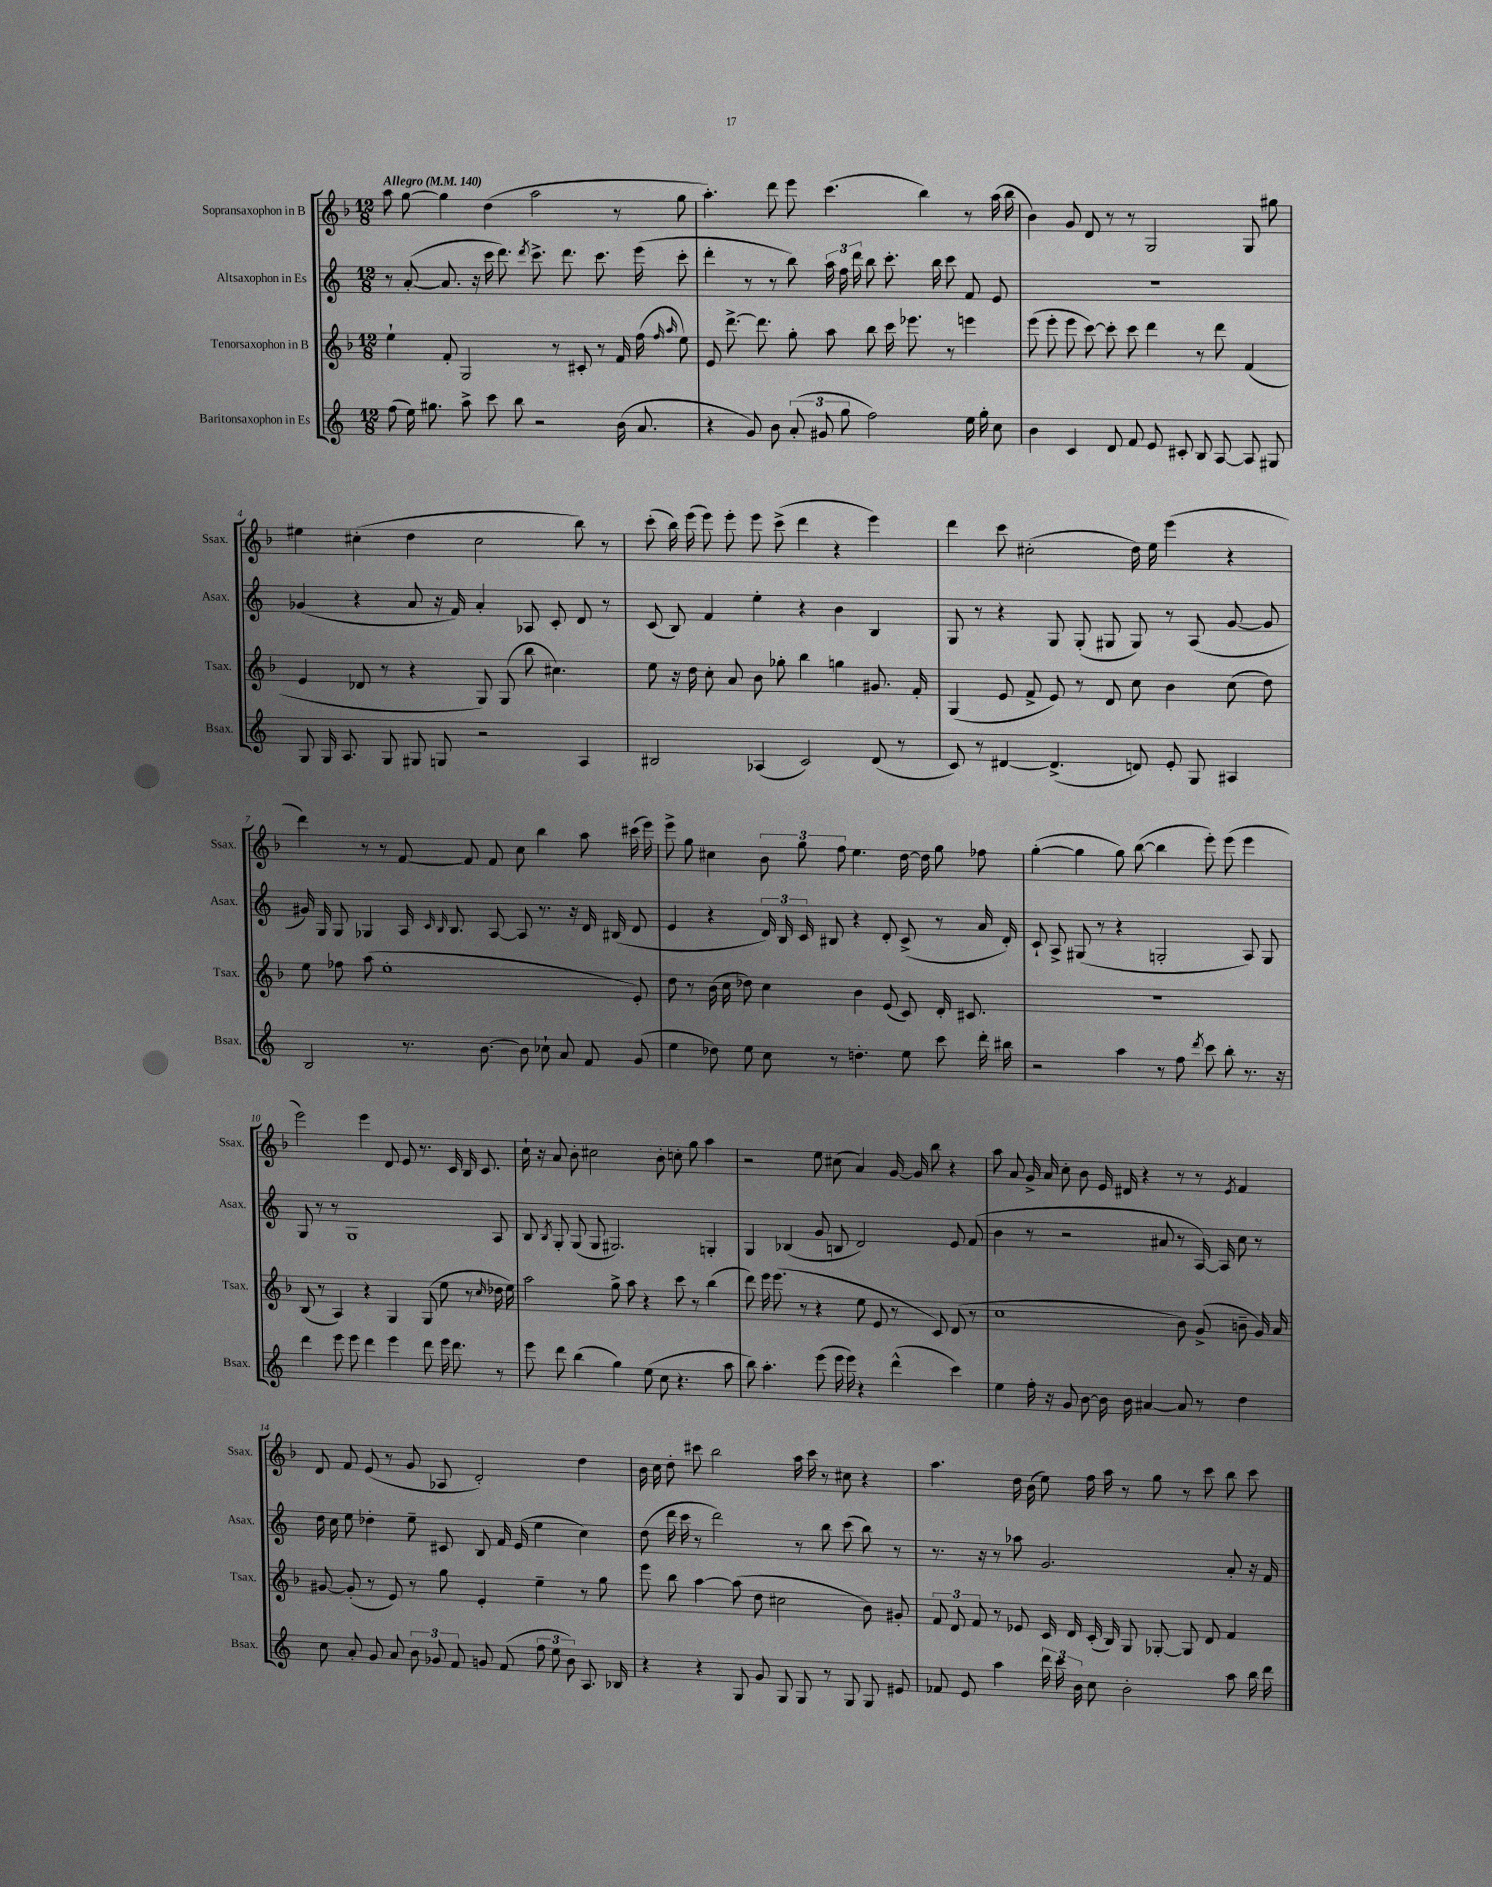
<<
\new StaffGroup <<
\new Staff = "s0" \with { instrumentName = "Sopransaxophon in B" shortInstrumentName = "Ssax." } {
    \clef treble \key f \major \numericTimeSignature \time 12/8 \tempo "Allegro" 4 = 140
    \autoBeamOff a''8 g''8~ g''4 d''4( a''2 r8 g''8 |
    a''4.-.) d'''8 e'''8 c'''4.( bes''4) r8 a''16( bes''16 |
    bes'4) g'8 d'8 r8 r8 g2 g8 gis''8 |
    eis''4 cis''4-.( d''4 cis''2 bes''8) r8 |
    c'''8-.( bes''16) e'''16( e'''8) e'''8-. e'''8 c'''8->( d'''4 r4 e'''4) |
    d'''4 c'''8 cis''2-.( d''16) e''16 e'''4( r4 |
    d'''4) r8 r8 f'8~ f'8 f'8 c''8 bes''4 a''8 cis'''16( e'''16) |
    e'''8-> g''8 cis''4 \tuplet 3/2 { bes'8 g''8 f''8 } e''4. d''16~ d''16 g''8 fes''8 |
    g''4~-.( g''4 g''8) bes''8~( bes''4 e'''8-.) e'''8( e'''4 |
    e'''2) e'''4 d'8 e'8 r8. c'16 bes16 c'8. |
    c''16-! r16 a'8 bes'8-. cis''2 bes'8-. c''8-. g''8 a''4 |
    r2 e''8 cis''8( a'4) g'16~ g'16 bes''8 r4 |
    a''8 a'8 g'16-> a'16 c''8-. bes'8 e'16 dis'16 r4 r8 r8 \acciaccatura { e'8 } f'4 |
    d'8 f'8 e'8( r8 g'8 aes8 d'2-.) d''4 |
    bes'16 c''16 d''8-. cis'''8 bes''2 a''16 cis'''16 r8 cis''8 r4 |
    a''4. d''16 bes'16( e''8) f''16 a''16 r8 g''8 r8 c'''8 bes''8 c'''8 \bar "|." |
}
\new Staff = "s1" \with { instrumentName = "Altsaxophon in Es" shortInstrumentName = "Asax." } {
    \clef treble \key c \major \numericTimeSignature \time 12/8
    \autoBeamOff r8 a'8~-.( a'8. r16 c'''16 d'''8.) \acciaccatura { d'''8 } c'''8.-> d'''8. c'''8. e'''16( c'''8-. |
    d'''4-. r8 r8 b''8) \tuplet 3/2 { a''16 f''16 d'''16 } b''8 c'''8.-. b''16 c'''8 f'8 e'8 |
    R1. |
    ges'4( r4 a'8 r16 f'16) a'4-. aes8 c'8-. d'8 r8 |
    c'8( b8) f'4 e''4-. r4 b'4 b4 |
    g8 r8 r4 g8 g8-.( gis8 gis8) r8 a8( g'8~ g'8 |
    gis'16) g16 g8 ges4 a16 \grace { c'16 b16 } b8. a8~ a8 r8. r16 d'16 bis16( d'8 |
    e'4 r4 \tuplet 3/2 { d'16) b16 c'16 } bis8 r4 d'8-. c'8->( r8 a'16 d'16-.) |
    c'8-! a8-> gis8( r8 r4 g2-. a8) g8 |
    g8 r8 r8 g1 a8 |
    b8 \acciaccatura { b8 } g8-. g8( g8 gis2.) g4-. |
    g4 bes4( g'8 b8 d'2) e'8 f'8( |
    b'4 r8 r2 ais'8 r8 a16~) a16 c''8 r8 |
    d''16 c''16 e''8 des''4-. e''8-- cis'8 b8 f'16 e'16( e''4 c''4) |
    d''8( d'''16 c'''16 r8 d'''2) r8 b''8 c'''8( b''8) r8 |
    r8. r16 r8 aes''8 g'2. a'8-. r16 f'16 \bar "|." |
}
\new Staff = "s2" \with { instrumentName = "Tenorsaxophon in B" shortInstrumentName = "Tsax." } {
    \clef treble \key f \major \numericTimeSignature \time 12/8
    \autoBeamOff e''4-! f'8-. g2 r8 cis'8-. r8 f'16 f''16( \grace { f''16 a''16 } e''8) |
    e'8 d'''8.~-> d'''8. g''8-. a''8 bes''8 c'''16 ees'''8. r8 e'''4 |
    e'''8( e'''8-. e'''8 c'''8~) c'''8-. c'''8 d'''4 r8 d'''8 f'4( |
    e'4 des'8 r8 r4 g8) g8( bes''8 cis''4.) |
    e''8 r16 d''16 c''8-. a'8 bes'8 ges''8-. bes''4 g''4 gis'8. f'16-. |
    g4( e'8 f'8-> e'8) r8 d'8 c''8 bes'4 c''8( d''8) |
    e''8 fes''8 a''8( e''1-. e'8-.) |
    d''8 r8 bes'16( c''16 des''8) c''4 bes'4 e'8( c'8) d'16-. cis'8. |
    R1. |
    bes8( r8 a4) r4 g4 g8( e''8 r8 \grace { c''16 } des''16 e''16) |
    a''2 g''8-> a''8 r4 c'''8 r8 bes''4( |
    d'''8) e'''16 e'''8.( r8 r4 e''8 e'8 r8 c'8) d'8( r8 |
    c''1 bes'8) g'8->( b'8-- g'16) a'16 |
    gis'8~ gis'8-.( r8 e'8) r8 g''8 e'4-. e''4-- r8 g''8 |
    e'''8 bes''8 a''4~ a''8( d''8 cis''2 bes'8) gis'8-. |
    \tuplet 3/2 { f'8 d'8 f'8 } r8 ees'8 c'16 d'16 c'16-.( bes16) g8 ges8~-. ges8 d'8 f'4 \bar "|." |
}
\new Staff = "s3" \with { instrumentName = "Baritonsaxophon in Es" shortInstrumentName = "Bsax." } {
    \clef treble \key c \major \numericTimeSignature \time 12/8
    \autoBeamOff f''8( e''16) gis''8. a''8-> c'''8 b''8 r2 b'16( a'8. |
    r4 g'8) b'8 \tuplet 3/2 { a'8-.( gis'8 g''8 } f''2) e''16 g''16-. c''8 |
    b'4 c'4 d'8 f'8 e'8 cis'8-. b8 a8~ a8 gis8 |
    g8 g16 a8. g8 gis8 g8 r2 a4 |
    bis2 aes4( c'2) d'8( r8 |
    c'8) r8 dis'4~ dis'4.->( d'8) e'8-. g8 ais4 |
    b2 r8. b'8.~ b'8 ces''8-! a'8 f'8 g'8( |
    e''4 des''8) e''8 c''8 r8 d''4.-. e''8 c'''8 d'''16-. bis''16 |
    r2 a''4 r8 f''8 \acciaccatura { d'''8 } c'''8 b''8-. r8. r16 |
    d'''4 e'''8 e'''8 d'''4 e'''4 d'''8 e'''16 d'''8. r8 |
    e'''8 d'''8 b''4( g''4) e''8( c''8 r4. a''8 |
    b''8) a''4.-. e'''8( e'''16 e'''16) r4 d'''4-^( c'''4) |
    e''4 f''16-. r16 g'8 b'8~ b'16 b'16 ais'4~ ais'8 r8 d''4 |
    c''8 a'8-. g'8 a'8 \tuplet 3/2 { b'8 ges'8 f'8 } g'8 f'8( \tuplet 3/2 { f''8 e''8 b'8) } a8. bes16 |
    r4 r4 g8 g'8 g8 g8 r8 g8 g8 eis'8 |
    fes'8 e'8 a''4 \tuplet 3/2 { d'''16 c'''16 b'16 } c''8 b'2-. a''8 b''16 d'''16 \bar "|." |
}
>>
>>
